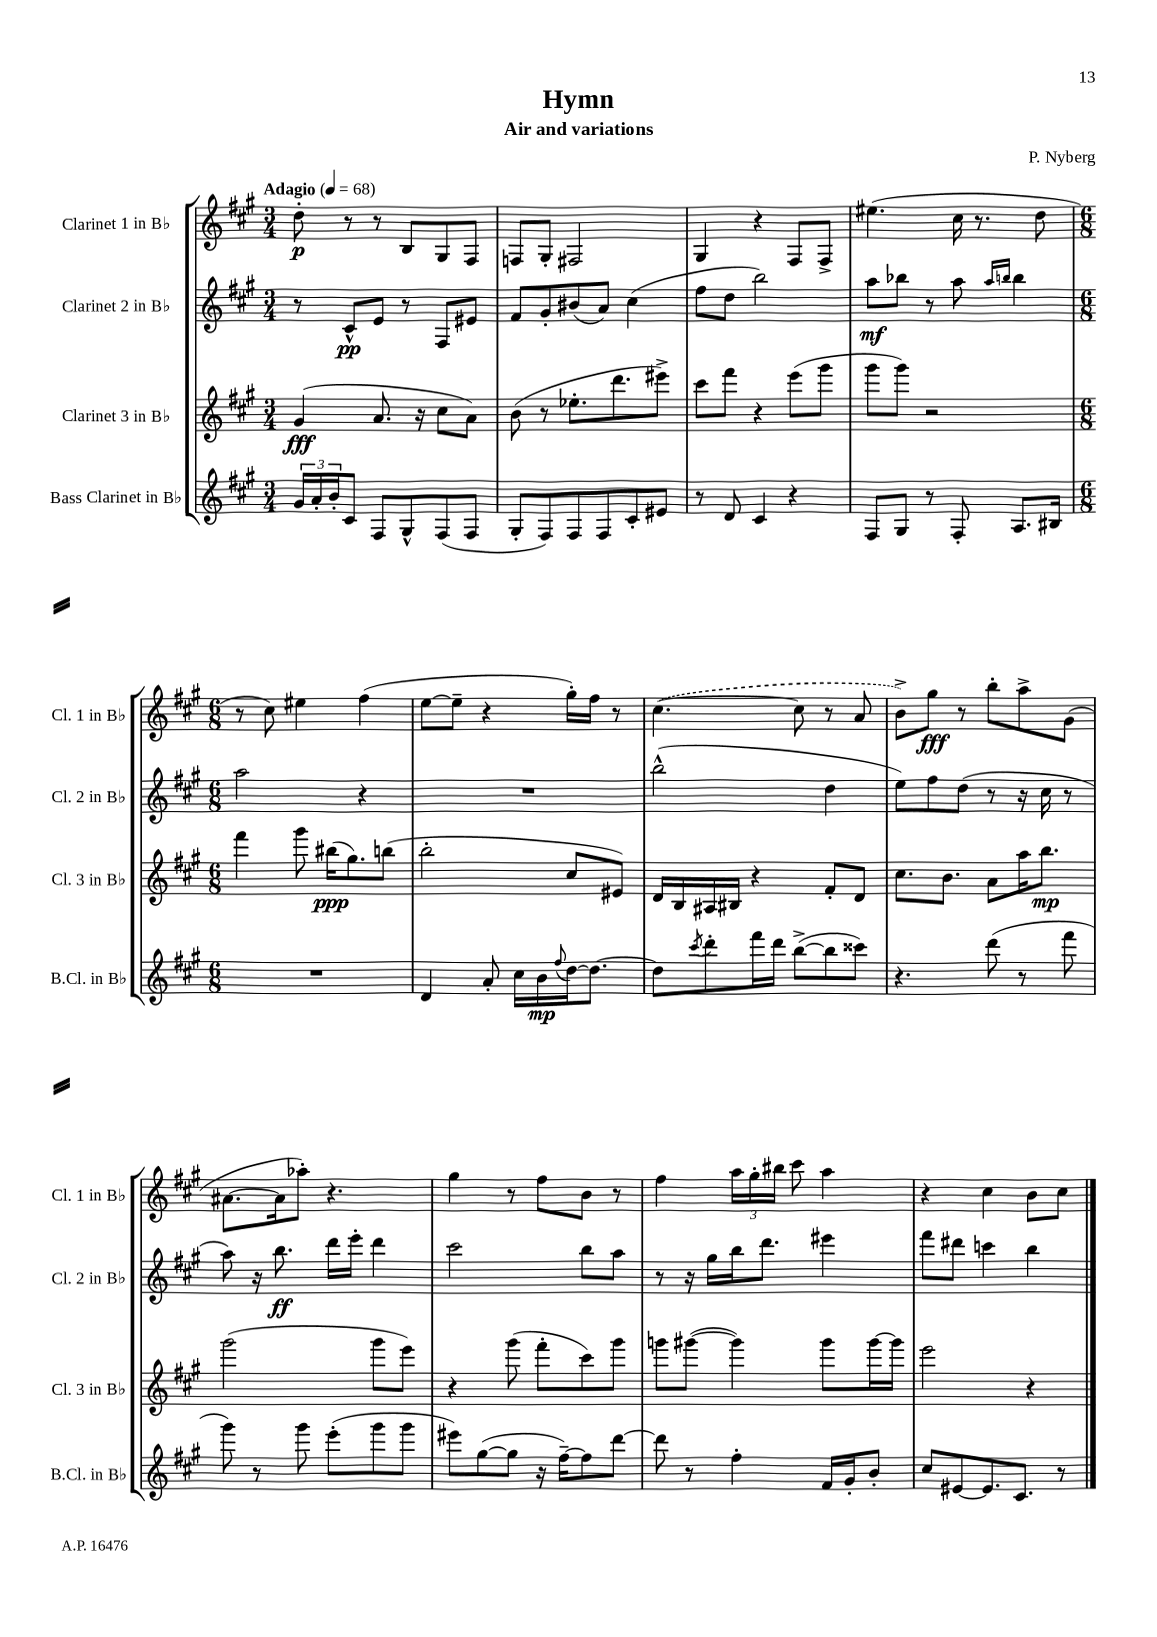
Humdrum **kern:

**kern	**dynam	**kern	**dynam	**kern	**dynam	**kern	**dynam
*part4	*part4	*part3	*part3	*part2	*part2	*part1	*part1
*staff4	*staff4	*staff3	*staff3	*staff2	*staff2	*staff1	*staff1
*I"Bass Clarinet in B♭	*	*I"Clarinet 3 in B♭	*	*I"Clarinet 2 in B♭	*	*I"Clarinet 1 in B♭	*
*I'B.Cl. in B♭	*	*I'Cl. 3 in B♭	*	*I'Cl. 2 in B♭	*	*I'Cl. 1 in B♭	*
*clefG2	*	*clefG2	*	*clefG2	*	*clefG2	*
*k[f#c#g#]	*	*k[f#c#g#]	*	*k[f#c#g#]	*	*k[f#c#g#]	*
*M3/4	*	*M3/4	*	*M3/4	*	*M3/4	*
*MM68	*	*MM68	*	*MM68	*	*MM68	*
=1	=1	=1	=1	=1	=1	=1	=1
!	!	!	!	!	!	!LO:TX:a:B:t=Adagio	!
24g#/LL	.	(4g#/	fff	8r	.	8dd'\	p
24a'/	.	.	.	.	.	.	.
24b'/J	.	.	.	.	.	.	.
8c#/J	.	.	.	8c#^^/L	pp	8r	.
8F#/L	.	8.a/	.	8e/J	.	8r	.
8G#^^/	.	.	.	8r	.	8B/L	.
.	.	16r	.	.	.	.	.
(8F#/	.	8cc#\L	.	8F#/L	.	8G#/	.
8F#/J	.	8a\J)	.	8e#X/J	.	8F#/J	.
=2	=2	=2	=2	=2	=2	=2	=2
8G#'/L	.	(8b\	.	8f#/L	.	8Fn/L	.
8F#/)	.	8r	.	8g#'/	.	8G#'/J	.
8F#/	.	8.ee-X'\L	.	(8b#X/	.	2F#X/	.
8F#/	.	.	.	8a/J)	.	.	.
.	.	8.ddd\	.	.	.	.	.
8c#'/	.	.	.	(4cc#\	.	.	.
8e#X/J	.	8eee#X^\J)	.	.	.	.	.
=3	=3	=3	=3	=3	=3	=3	=3
8r	.	8ccc#\L	.	8ff#\L	.	4G#/	.
8d/	.	8fff#\J	.	8dd\J	.	.	.
4c#/	.	4r	.	2bb\)	.	4r	.
4r	.	(8eee\L	.	.	.	8F#/L	.
.	.	8ggg#\J	.	.	.	8F#^/J	.
=4	=4	=4	=4	=4	=4	=4	=4
8F#/L	.	8ggg#\L	.	8aa\L	mf	(4.ee#X\	.
8G#/J	.	8ggg#\J)	.	8bb-X\J	.	.	.
8r	.	2r	.	8r	.	.	.
8F#'/	.	.	.	8aa\	.	16cc#\	.
.	.	.	.	.	.	8.r	.
.	.	.	.	16qqaa/LL	.	.	.
.	.	.	.	16qqbbn/JJ	.	.	.
8.A/L	.	.	.	4bb\	.	.	.
.	.	.	.	.	.	8dd\	.
16B#X/Jk	.	.	.	.	.	.	.
!!LO:LB:g=z
=5	=5	=5	=5	=5	=5	=5	=5
*M6/8	*	*M6/8	*	*M6/8	*	*M6/8	*
2.r	.	4fff#\	.	2aa\	.	8r	.
.	.	.	.	.	.	8cc#\)	.
.	.	8ggg#\	.	.	.	4ee#X\	.
.	.	(16bb#X\KL	ppp	.	.	.	.
.	.	8.gg#\)	.	.	.	.	.
.	.	.	.	4r	.	(4ff#\	.
.	.	(8bbn\J	.	.	.	.	.
=6	=6	=6	=6	=6	=6	=6	=6
4d/	.	2bb'\	.	2.r	.	[8ee\L	.
.	.	.	.	.	.	8ee~\J]	.
8a'/	.	.	.	.	.	4r	.
16cc#\LL	.	.	.	.	.	.	.
16b\	mp	.	.	.	.	.	.
8qqff#/	.	.	.	.	.	.	.
[16dd\J	.	8cc#/L	.	.	.	16gg#'\LL)	.
8.dd\J_	.	.	.	.	.	16ff#\JJ	.
.	.	8e#X/J)	.	.	.	8r	.
=7	=7	=7	=7	=7	=7	=7	=7
8dd\L]	.	16d/LL	.	(2bb^^\	.	([4.cc#\	.
.	.	16B/	.	.	.	.	.
8qccc#/	.	.	.	.	.	.	.
8ddd'\	.	16A#X/	.	.	.	.	.
.	.	16B#X/JJ	.	.	.	.	.
16fff#\L	.	4r	.	.	.	.	.
16ddd\JJ	.	.	.	.	.	.	.
([8bb^\L	.	.	.	.	.	8cc#\]	.
8bb\]	.	8f#'/L	.	4dd\	.	8r	.
8ccc##X\J)	.	8d/J	.	.	.	8a/	.
=8	=8	=8	=8	=8	=8	=8	=8
4.r	.	8.cc#\L	.	8ee\L)	.	8b^\L)	.
.	.	.	.	8ff#\	.	8gg#\J	fff
.	.	8.b\J	.	.	.	.	.
.	.	.	.	(8dd\J	.	8r	.
(8ddd\	.	8a\L	.	8r	.	8bb'\L	.
8r	.	16aa\K	.	16r	.	8aa^\	.
.	.	8.bb\J	mp	16cc#\	.	.	.
8fff#\	.	.	.	8r	.	(8g#\J	.
!!LO:LB:g=z
=9	=9	=9	=9	=9	=9	=9	=9
8ggg#\)	.	(2ggg#\	.	8aa\)	.	[8.a#X\L	.
8r	.	.	.	16r	.	.	.
.	.	.	.	8.bb\	ff	16a#\k]	.
8ggg#\	.	.	.	.	.	8aa-X'\J)	.
(8eee'\L	.	.	.	16ddd\LL	.	4.r	.
.	.	.	.	16eee'\JJ	.	.	.
8ggg#\	.	8ggg#\L	.	4ddd\	.	.	.
8ggg#\J	.	8eee\J)	.	.	.	.	.
=10	=10	=10	=10	=10	=10	=10	=10
8eee#X\L)	.	4r	.	2ccc#\	.	4gg#\	.
([8gg#\	.	.	.	.	.	.	.
8gg#\J]	.	(8ggg#\	.	.	.	8r	.
16r	.	8fff#'\L	.	.	.	8ff#\L	.
[16ff#~\KL)	.	.	.	.	.	.	.
8ff#\]	.	8ccc#\)	.	8bb\L	.	8b\J	.
[8ddd\J	.	8ggg#\J	.	8aa\J	.	8r	.
=11	=11	=11	=11	=11	=11	=11	=11
8ddd\]	.	8gggn\L	.	8r	.	4ff#\	.
8r	.	([8ggg#X\J	.	16r	.	.	.
.	.	.	.	16gg#\LL	.	.	.
4ff#'\	.	4ggg#\])	.	16bb\J	.	24aa\LL	.
.	.	.	.	.	.	24gg#'\	.
.	.	.	.	8.ddd\J	.	.	.
.	.	.	.	.	.	24bb#X\JJ	.
.	.	.	.	.	.	8ccc#\	.
16f#/LL	.	8ggg#\L	.	4eee#X\	.	4aa\	.
16g#'/J	.	.	.	.	.	.	.
8b'/J	.	[16ggg#\L	.	.	.	.	.
.	.	16ggg#\JJ]	.	.	.	.	.
=12	=12	=12	=12	=12	=12	=12	=12
8cc#/L	.	2eee\	.	8fff#\L	.	4r	.
[8e#X/	.	.	.	8ddd#X\J	.	.	.
8.e#/]	.	.	.	4cccn\	.	4cc#\	.
8.c#/J	.	.	.	.	.	.	.
.	.	4r	.	4bb\	.	8b\L	.
8r	.	.	.	.	.	8cc#\J	.
==	==	==	==	==	==	==	==
*-	*-	*-	*-	*-	*-	*-	*-
